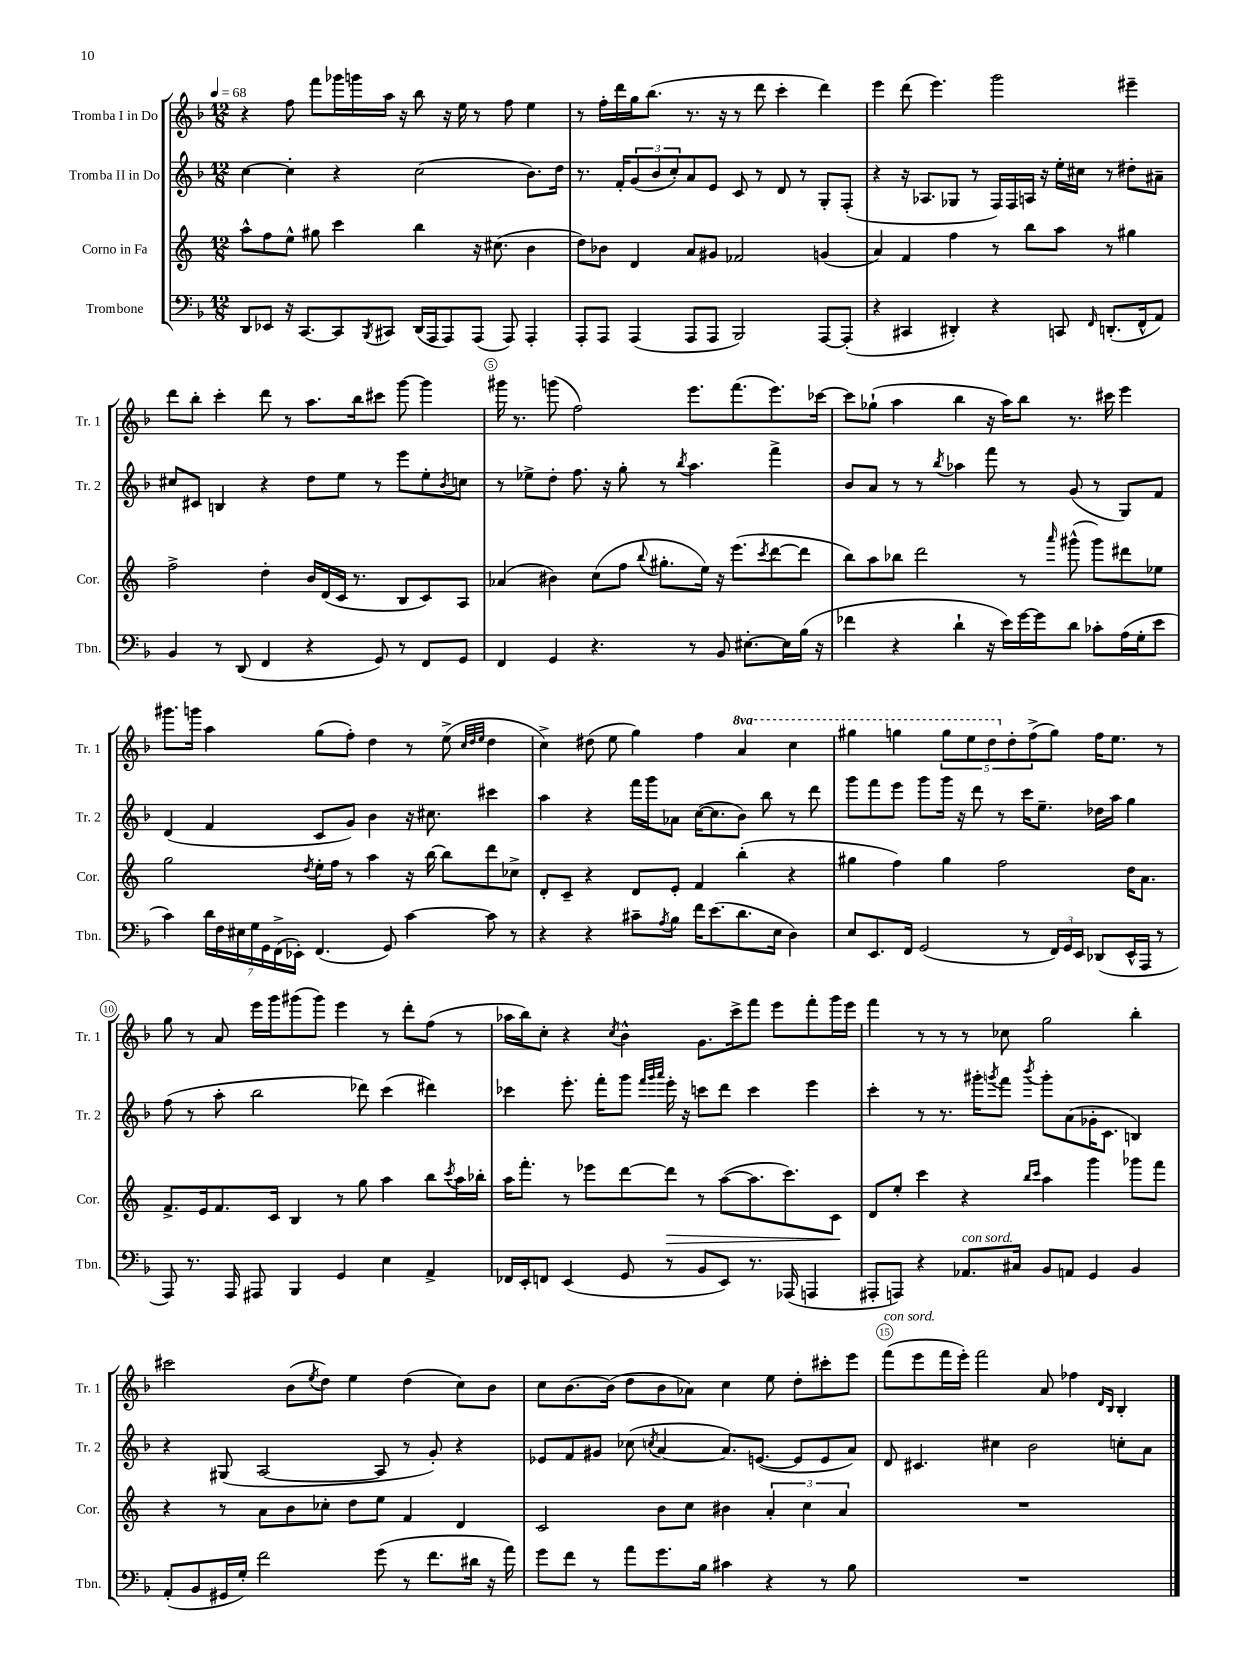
<<
\new StaffGroup <<
\new Staff = "s0" \with { instrumentName = "Tromba I in Do" shortInstrumentName = "Tr. 1" } {
    \clef treble \key f \major \numericTimeSignature \time 12/8 \set Staff.ottavationMarkups = #ottavation-simple-ordinals \tempo 4 = 68
    r4 f''8 f'''8 ges'''16 g'''16 a''16 r16 bes''8 r16 e''16 r8 f''8 e''4 |
    r8 f''16-. d'''16 g''16 bes''8.( r8. r16 r8 d'''8 c'''4-. d'''4) |
    e'''4 d'''8( e'''4.) g'''2 eis'''4-- |
    d'''8 bes''8-. c'''4-. d'''8 r8 a''8. bes''16 cis'''8 g'''8~ g'''4 |
    gis'''16 r8. g'''8( f''2) e'''8. f'''8.( e'''8.) ces'''16~ |
    ces'''8 ges''8-!( a''4 bes''4 r16 a''16) bes''8 r8. cis'''16 e'''4 |
    gis'''8. g'''16 a''4 g''8( f''8-.) d''4 r8 e''8->( \grace { c''32 d''32 e''32 } d''4 |
    c''4->) dis''8( e''8 g''4) f''4 \ottava #1 a''4 c'''4 |
    gis'''4 g'''4 \tuplet 5/4 { g'''8 e'''8 d'''8 \ottava #0 d''8-. f''8->( } g''8) f''16 e''8. r8 |
    g''8 r8 a'8 e'''16 g'''16 gis'''8( gis'''8) e'''4 r8 d'''8-. f''8( r8 |
    aes''16 bes''16) c''8-. r4 \acciaccatura { c''8 } bes'4-^ g'8. c'''16-> f'''8 e'''8 f'''8-. g'''16 e'''16 |
    f'''4 r8 r8 r8 ces''8 g''2 bes''4-. |
    cis'''2 bes'8( \acciaccatura { e''8 } d''8) e''4 d''4( c''8) bes'8 |
    c''8 bes'8.~ bes'16( d''8 bes'8 aes'8) c''4 e''8 d''8-. cis'''8-. e'''8 |
    f'''8^\markup { \italic "con sord." }( e'''8 f'''16 e'''16-.) f'''2 a'8 fes''4 \grace { d'16 bes16 } bes4-. \bar "|." |
}
\new Staff = "s1" \with { instrumentName = "Tromba II in Do" shortInstrumentName = "Tr. 2" } {
    \clef treble \key f \major \numericTimeSignature \time 12/8
    c''4~ c''4-. r4 c''2( bes'8.) d''16 |
    r8. f'16-. \tuplet 3/2 { g'8( bes'8 c''8-.) } a'8 e'8 c'8 r8 d'8 r8 g8-. f8-.( |
    r4 r16 aes8. ges8 r8 f16) f16 a16 r16 e''16-. cis''16 r8 dis''8-. ais'8-- |
    cis''8 cis'8 b4 r4 d''8 e''8 r8 e'''8 e''8-. \acciaccatura { bes'8 } c''8 |
    r8 ees''8-> d''8-. f''8. r16 g''8-. r8 \acciaccatura { bes''8 } a''4. f'''4-> |
    bes'8 a'8 r8 r8 \acciaccatura { bes''8 } aes''4 f'''8 r8 g'8( r8 g8) f'8 |
    d'4( f'4 c'8 g'8) bes'4 r16 cis''8. cis'''4 |
    a''4 r4 f'''16 g'''16 aes'8 c''16~( c''8. bes'8) bes''8 r8 d'''8 |
    g'''8 f'''8 e'''8 g'''8 g'''16 r16 d'''8 r8 c'''16 e''8.-- des''16 a''16 g''4 |
    f''8( r8 a''8-. bes''2 des'''8) c'''4( dis'''4) |
    ces'''4 e'''8.-. f'''16-. g'''8 \grace { f'''32 g'''32 a'''32 } e'''16-. r16 c'''8 d'''8 c'''4 e'''4 |
    c'''4-. r8 r8. gis'''16-. \acciaccatura { g'''8 } f'''8 \acciaccatura { bes'''8 } g'''8-. a'8( ges'16-. c'8. b4) |
    r4 gis8( a2~ a8 r8 g'8-.) r4 |
    ees'8 f'8 gis'8 ces''8( \acciaccatura { c''8 } a'4~ a'8.) e'8.~( e'8 e'8 a'8) |
    d'8 cis'4. cis''4 bes'2 c''8-. a'8 \bar "|." |
}
\new Staff = "s2" \with { instrumentName = "Corno in Fa" shortInstrumentName = "Cor." } {
    \clef treble \key c \major \numericTimeSignature \time 12/8
    a''8-^ f''8 e''8-^ gis''8 c'''4 b''4 r16 cis''8.( b'4 |
    d''8) bes'8 d'4 a'8 gis'8 fes'2 g'4( |
    a'4) f'4 f''4 r8 b''8 a''8 r8 gis''4 |
    f''2-> d''4-. b'16 d'16( c'16 r8. b8 c'8) a8 |
    aes'4( bis'4) c''8( f''8 \appoggiatura { b''8 } gis''8.-. e''16) r16 e'''8.( \acciaccatura { c'''8 } d'''8~ d'''8 |
    b''8) a''8 bes''8 d'''2 r8 \grace { a'''16 } gis'''8-^( gis'''8) dis'''8 ees''8 |
    g''2 \acciaccatura { d''8 } e''16-. f''16 r8 a''4 r16 b''16~ b''8 d'''8 ces''8-> |
    d'8-. c'8-- r4 d'8 e'8-. f'4 b''4-.( r4 |
    gis''4 f''4) gis''4 f''2 d''16 a'8. |
    f'8.-> e'16 f'8. c'16 b4 r8 g''8 a''4 b''8 \acciaccatura { c'''8 } a''16 bes''16-. |
    a''16 f'''8.-. r8 ees'''8 d'''8~ d'''8\> r8 a''8~( a''8. c'''8.) c'8\! |
    d'8 e''8-. c'''4 r4 \grace { b''16 c'''16 } a''4 g'''4 ges'''8 f'''8 |
    r4 r8 a'8 b'8 ces''8-. d''8 e''8 f'4 d'4 |
    c'2 b'8 c''8 bis'4 \tuplet 3/2 { a'4-. c''4 a'4 } |
    R1. \bar "|." |
}
\new Staff = "s3" \with { instrumentName = "Trombone" shortInstrumentName = "Tbn." } {
    \clef bass \key f \major \numericTimeSignature \time 12/8
    d,8 ees,8 r16 c,8.~ c,8 \acciaccatura { bes,,8 } cis,8 d,16( a,,16 a,,8) a,,8( a,,8) a,,4-. |
    a,,8-. a,,8 a,,4( a,,8 a,,8 bes,,2) a,,8~ a,,8-.( |
    r4 cis,4 dis,4-.) r4 c,8 \grace { f,16 } d,8.-.( f,16-^ a,8) |
    bes,4 r8 d,8( f,4 r4 g,8) r8 f,8 g,8 |
    f,4 g,4 r4. r8 bes,8 eis8.~-. eis16 bes16( r16 |
    fes'4 r4 d'4-! r16 e'16) g'16~ g'16 d'8 ces'8-. a16( g16-. e'8 |
    c'4) \tuplet 7/4 { d'16 f16 eis16 g16 g,16 f,16->( ees,16-.) } f,4.( g,8) c'4~ c'8 r8 |
    r4 r4 cis'8-- \acciaccatura { a8 } bes8 f'16 e'8.( d'8. e16 d4) |
    e8 e,8. f,16 g,2( r8 \tuplet 3/2 { f,16) g,16 e,16 } des,8( e,16-^ a,,16 r8 |
    a,,8) r8. a,,16 ais,,8 bes,,4 g,4 e4 a,4-> |
    fes,16 e,16-. f,8 e,4( g,8 r8 bes,8 e,8) r8. aes,,16( a,,4 |
    ais,,8-. a,,8) r4 aes,8.^\markup { \italic "con sord." } cis16 bes,8 a,8 g,4 bes,4 |
    a,8-.( bes,8 gis,16 g16-.) f'2 g'8( r8 f'8. dis'16 r16 a'16) |
    g'8 f'8 r8 a'8 g'8. bes16 cis'4 r4 r8 bes8 |
    R1. \bar "|." |
}
>>
>>
\layout { \context { \Score \override BarNumber.break-visibility = ##(#f #t #t) barNumberVisibility = #(every-nth-bar-number-visible 5) \override BarNumber.stencil = #(make-stencil-circler 0.1 0.3 ly:text-interface::print) } }
